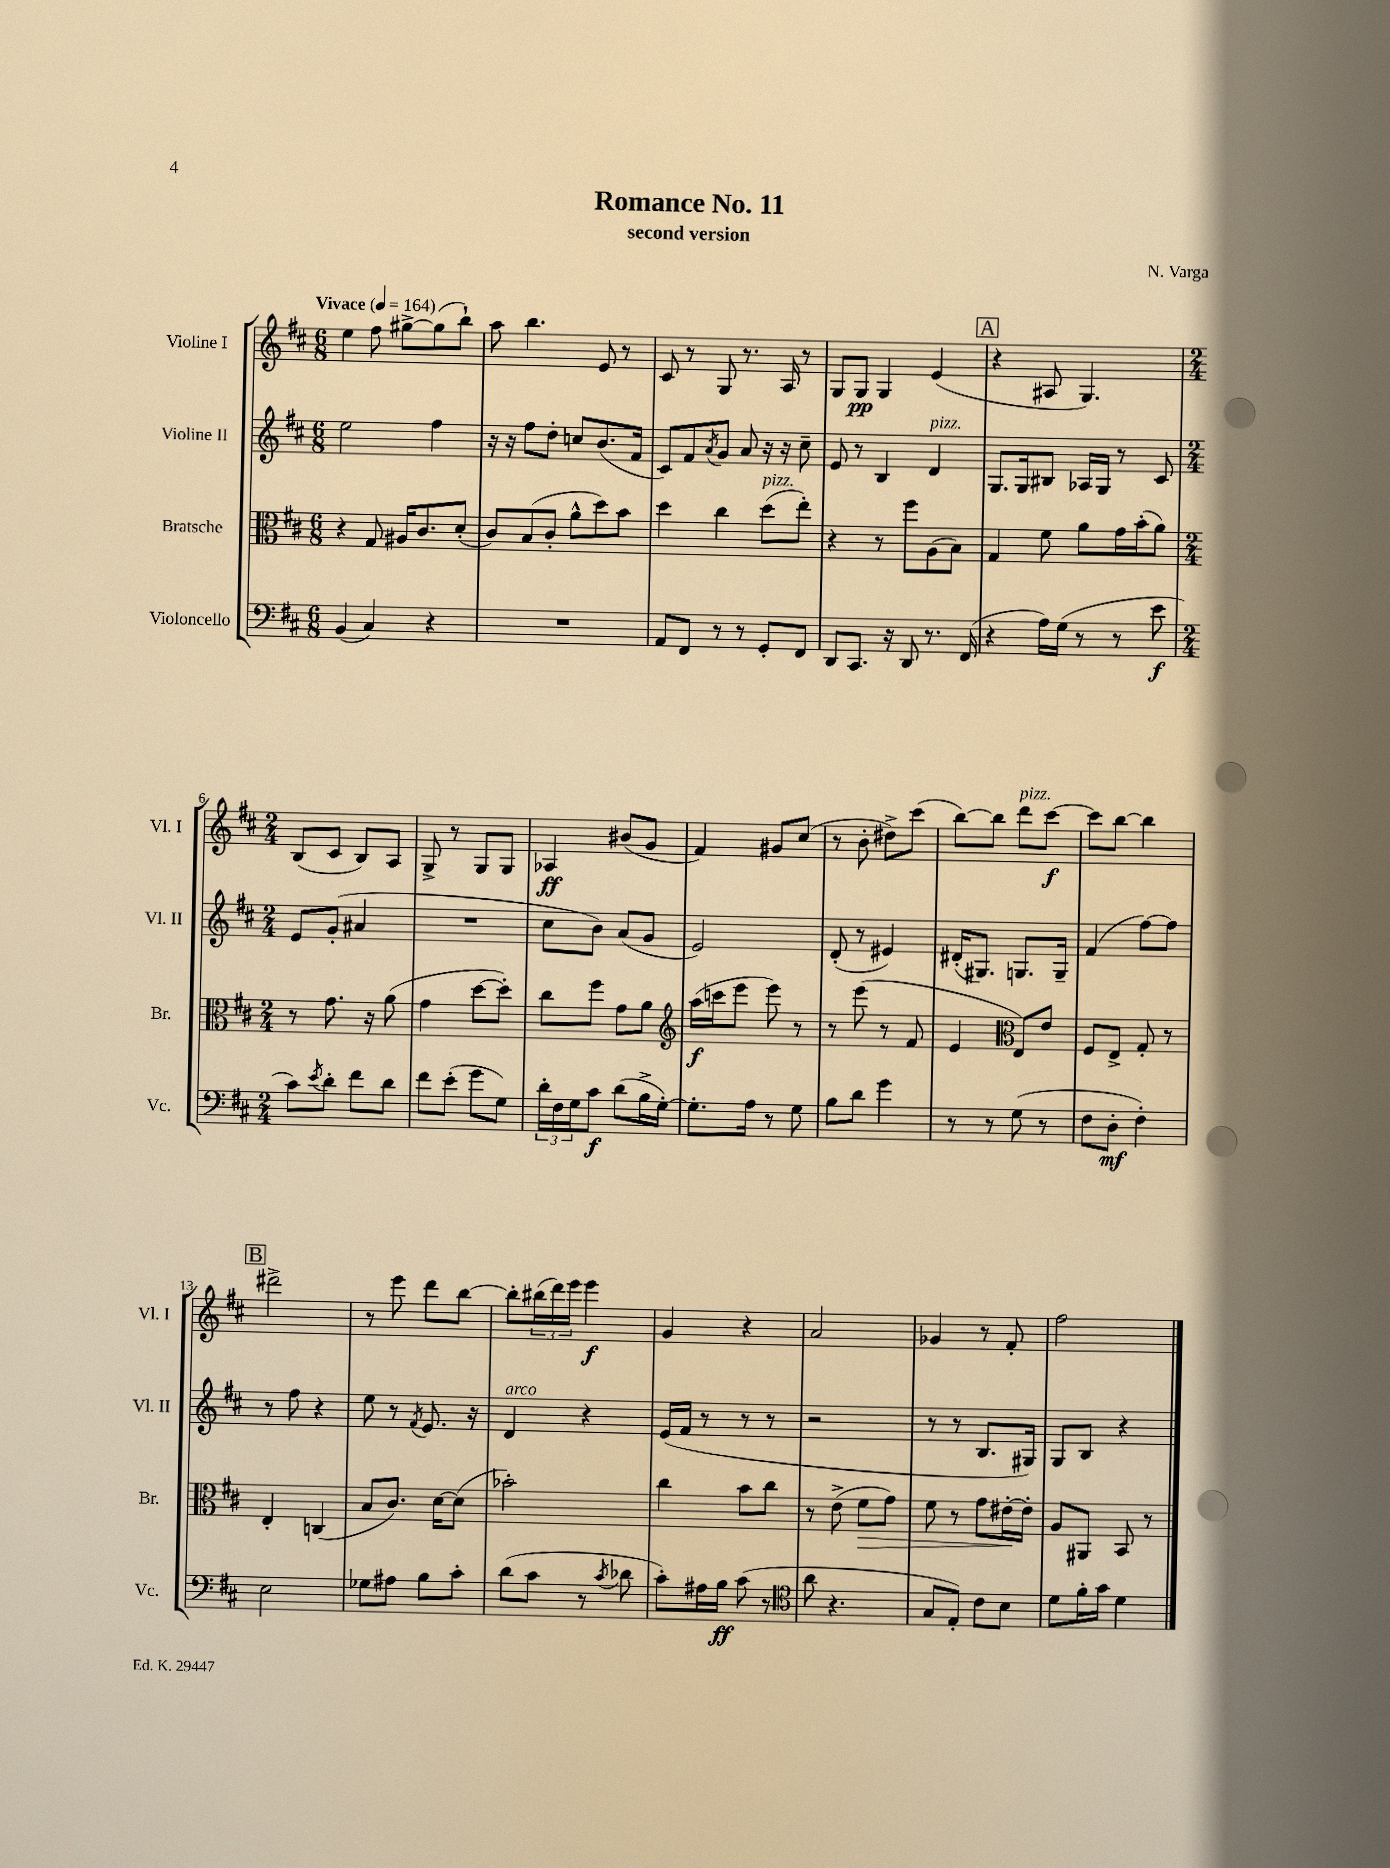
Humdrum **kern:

**kern	**dynam	**kern	**dynam	**kern	**kern	**dynam
*part4	*part4	*part3	*part3	*part2	*part1	*part1
*staff4	*staff4	*staff3	*staff3	*staff2	*staff1	*staff1
*I"Violoncello	*	*I"Bratsche	*	*I"Violine II	*I"Violine I	*
*I'Vc.	*	*I'Br.	*	*I'Vl. II	*I'Vl. I	*
*clefF4	*	*clefC3	*	*clefG2	*clefG2	*
*k[f#c#]	*	*k[f#c#]	*	*k[f#c#]	*k[f#c#]	*
*M6/8	*	*M6/8	*	*M6/8	*M6/8	*
*MM164	*	*MM164	*	*MM164	*MM164	*
=1	=1	=1	=1	=1	=1	=1
!	!	!	!	!	!LO:TX:a:B:t=Vivace	!
(4BB/	.	4r	.	2ee\	4ee\	.
4C#/)	.	8G/	.	.	8ff#\	.
.	.	16A#X/KL	.	.	[8gg#X^\L	.
.	.	8.c#/	.	.	.	.
4r	.	.	.	4ff#\	(8gg#\]	.
.	.	(8d'/J	.	.	8bb`\J)	.
=2	=2	=2	=2	=2	=2	=2
2.r	.	8c#/L)	.	16r	8aa\	.
.	.	.	.	16r	.	.
.	.	(8B/	.	8ff#\L	4.bb\	.
.	.	8c#'/J	.	8dd'\J	.	.
.	.	8a^^\L	.	8ccn/L	.	.
.	.	8dd\)	.	(8.b/	8e/	.
.	.	8b\J	.	.	8r	.
.	.	.	.	16f#/Jk	.	.
=3	=3	=3	=3	=3	=3	=3
8AA/L	.	4dd\	.	8c#/L)	8c#/	.
8FF#/J	.	.	.	8f#/	8r	.
.	.	.	.	8qa/	.	.
8r	.	4cc#\	.	8g/J	8G/	.
8r	.	.	.	8a/	8.r	.
!	!	!LO:TX:a:i:t=pizz.	!	!	!	!
8GG'/L	.	(8dd\L	.	16r	.	.
.	.	.	.	16r	16A/	.
8FF#/J	.	8ee'\J)	.	8cc#~\	8r	.
=4	=4	=4	=4	=4	=4	=4
8DD/L	.	4r	.	8e/	8G/L	.
8.CC#/J	.	.	.	8r	8G/J	pp
.	.	8r	.	4B/	4G/	.
16r	.	.	.	.	.	.
8DD/	.	8ff#\L	.	.	.	.
!	!	!	!	!LO:TX:a:i:t=pizz.	!	!
8.r	.	(8A\	.	4d/	(4e/	.
.	.	8B\J)	.	.	.	.
(16FF#/	.	.	.	.	.	.
!!LO:REH:place=s1:t=A
=5	=5	=5	=5	=5	=5	=5
4r	.	4G/	.	8.G/L	4r	.
.	.	.	.	16G/k	.	.
16A\LL)	.	8f#\	.	8B#X/J	8A#X/	.
(16G\JJ	.	.	.	.	.	.
8r	.	8a\L	.	16A-X/LL	4.G/)	.
.	.	.	.	16G/JJ	.	.
8r	.	16g\L	.	8r	.	.
.	.	(16b'\J	.	.	.	.
8e\	f	8a\J)	.	8c#/	.	.
!!LO:LB:g=z
=6	=6	=6	=6	=6	=6	=6
*M2/4	*	*M2/4	*	*M2/4	*M2/4	*
8c#\L)	.	8r	.	8e/L	(8B/L	.
8qe/	.	.	.	.	.	.
8d'\J	.	8.g\	.	(8g'/J	8c#/J	.
8f#\L	.	.	.	4a#X/	8B/L)	.
.	.	16r	.	.	.	.
8d\J	.	(8a\	.	.	8A/J	.
=7	=7	=7	=7	=7	=7	=7
8f#\L	.	4g\	.	2r	8G^/	.
(8e'\J	.	.	.	.	8r	.
8g\L	.	[8dd\L	.	.	8G/L	.
8G\J)	.	8dd'\J])	.	.	8G/J	.
=8	=8	=8	=8	=8	=8	=8
24d'\LL	.	8cc#\L	.	8cc#\L	4A-X/	ff
24F#\	.	.	.	.	.	.
24G\J	.	.	.	.	.	.
8c#\J	f	8ff#\J	.	8b\J)	.	.
(8d\L	.	8g\L	.	(8a/L	(8b#X/L	.
16B^\L	.	8a\J	.	8g/J	8g/J	.
[16G'\JJ)	.	.	.	.	.	.
=9	=9	=9	=9	=9	=9	=9
*	*	*clefG2	*	*	*	*
8.G'\L]	.	(16aa\LL	f	2e/)	4f#/)	.
.	.	16cccn\J	.	.	.	.
.	.	8eee\J	.	.	.	.
16A\Jk	.	.	.	.	.	.
8r	.	8eee\)	.	.	8g#X/L	.
8G\	.	8r	.	.	(8cc#/J	.
=10	=10	=10	=10	=10	=10	=10
8B\L	.	8r	.	(8d'/	8r	.
8d\J	.	(8eee\	.	8r	8b'\	.
4g\	.	8r	.	4e#X/)	8dd#X^\L)	.
.	.	8f#/	.	.	(8ccc#\J	.
=11	=11	=11	=11	=11	=11	=11
8r	.	4e/	.	(16d#X'/KL	[8bb\L)	.
.	.	.	.	8.G#X/J)	.	.
8r	.	.	.	.	8bb\J]	.
*	*	*clefC3	*	*	*	*
!	!	!	!	!	!LO:TX:a:i:t=pizz.	!
(8G\	.	8E/L)	.	8.Gn/L	8ddd\L	.
8r	.	8e/J	.	.	[8ccc#\J	f
.	.	.	.	16G~/Jk	.	.
=12	=12	=12	=12	=12	=12	=12
8F#\L	.	8F#/L	.	(4f#/	8ccc#\L]	.
8D'\J	mf	8E^/J	.	.	[8bb\J	.
4F#'\)	.	8G'/	.	[8ff#\L)	4bb\]	.
.	.	8r	.	8ff#\J]	.	.
!!LO:LB:g=z
!!LO:REH:place=s1:t=B
=13	=13	=13	=13	=13	=13	=13
2E\	.	4E'/	.	8r	2ddd#X^\	.
.	.	.	.	8ff#\	.	.
.	.	(4Cn/	.	4r	.	.
=14	=14	=14	=14	=14	=14	=14
8G-X\L	.	8B/L	.	8ee\	8r	.
8A#X\J	.	8.c#/J)	.	8r	8eee\	.
.	.	.	.	8qf#/	.	.
8B\L	.	.	.	8.e/	8ddd\L	.
.	.	[16d\KL	.	.	.	.
8c#'\J	.	(8d\J]	.	.	[8bb\J	.
.	.	.	.	16r	.	.
=15	=15	=15	=15	=15	=15	=15
!	!	!	!	!LO:TX:a:i:t=arco	!	!
(8d\L	.	2b-X'\)	.	4d/	8bb'\L]	.
8c#\J	.	.	.	.	(24bb#X\L	.
.	.	.	.	.	24ddd\)	.
.	.	.	.	.	24eee\JJ	.
8r	.	.	.	4r	4eee\	f
8qc#/	.	.	.	.	.	.
8d-X\	.	.	.	.	.	.
=16	=16	=16	=16	=16	=16	=16
8c#'\L)	.	4cc#\	.	(16e/LL	4g/	.
.	.	.	.	16f#/JJ	.	.
16A#X\L	.	.	.	8r	.	.
16B\JJ	ff	.	.	.	.	.
(8c#\	.	8b\L	.	8r	4r	.
8r	.	8cc#\J	.	8r	.	.
=17	=17	=17	=17	=17	=17	=17
*clefC4	*	*	*	*	*	*
8a\	.	8r	.	2r	2a/	.
4.r	.	(8e^\	.	.	.	.
!	!	!	!LO:HP:b	!	!	!
.	.	8f#\L	>	.	.	.
.	.	8g\J)	.	.	.	.
=18	=18	=18	=18	=18	=18	=18
8G/L	.	8f#\	.	8r	4g-X/	.
8E'/J)	.	8r	.	8r	.	.
8c#\L	.	8g\L	.	8.B/L	8r	.
8B\J	.	[16e#X'\L	.	.	8f#'/	.
.	.	16e#'\JJ]	]	16G#X/Jk)	.	.
=19	=19	=19	=19	=19	=19	=19
8d\L	.	8A/L	.	8G/L	2ff#\	.
16f#'\L	.	8AA#X/J	.	8B/J	.	.
16g\JJ	.	.	.	.	.	.
4d\	.	8BB/	.	4r	.	.
.	.	8r	.	.	.	.
==	==	==	==	==	==	==
*-	*-	*-	*-	*-	*-	*-
